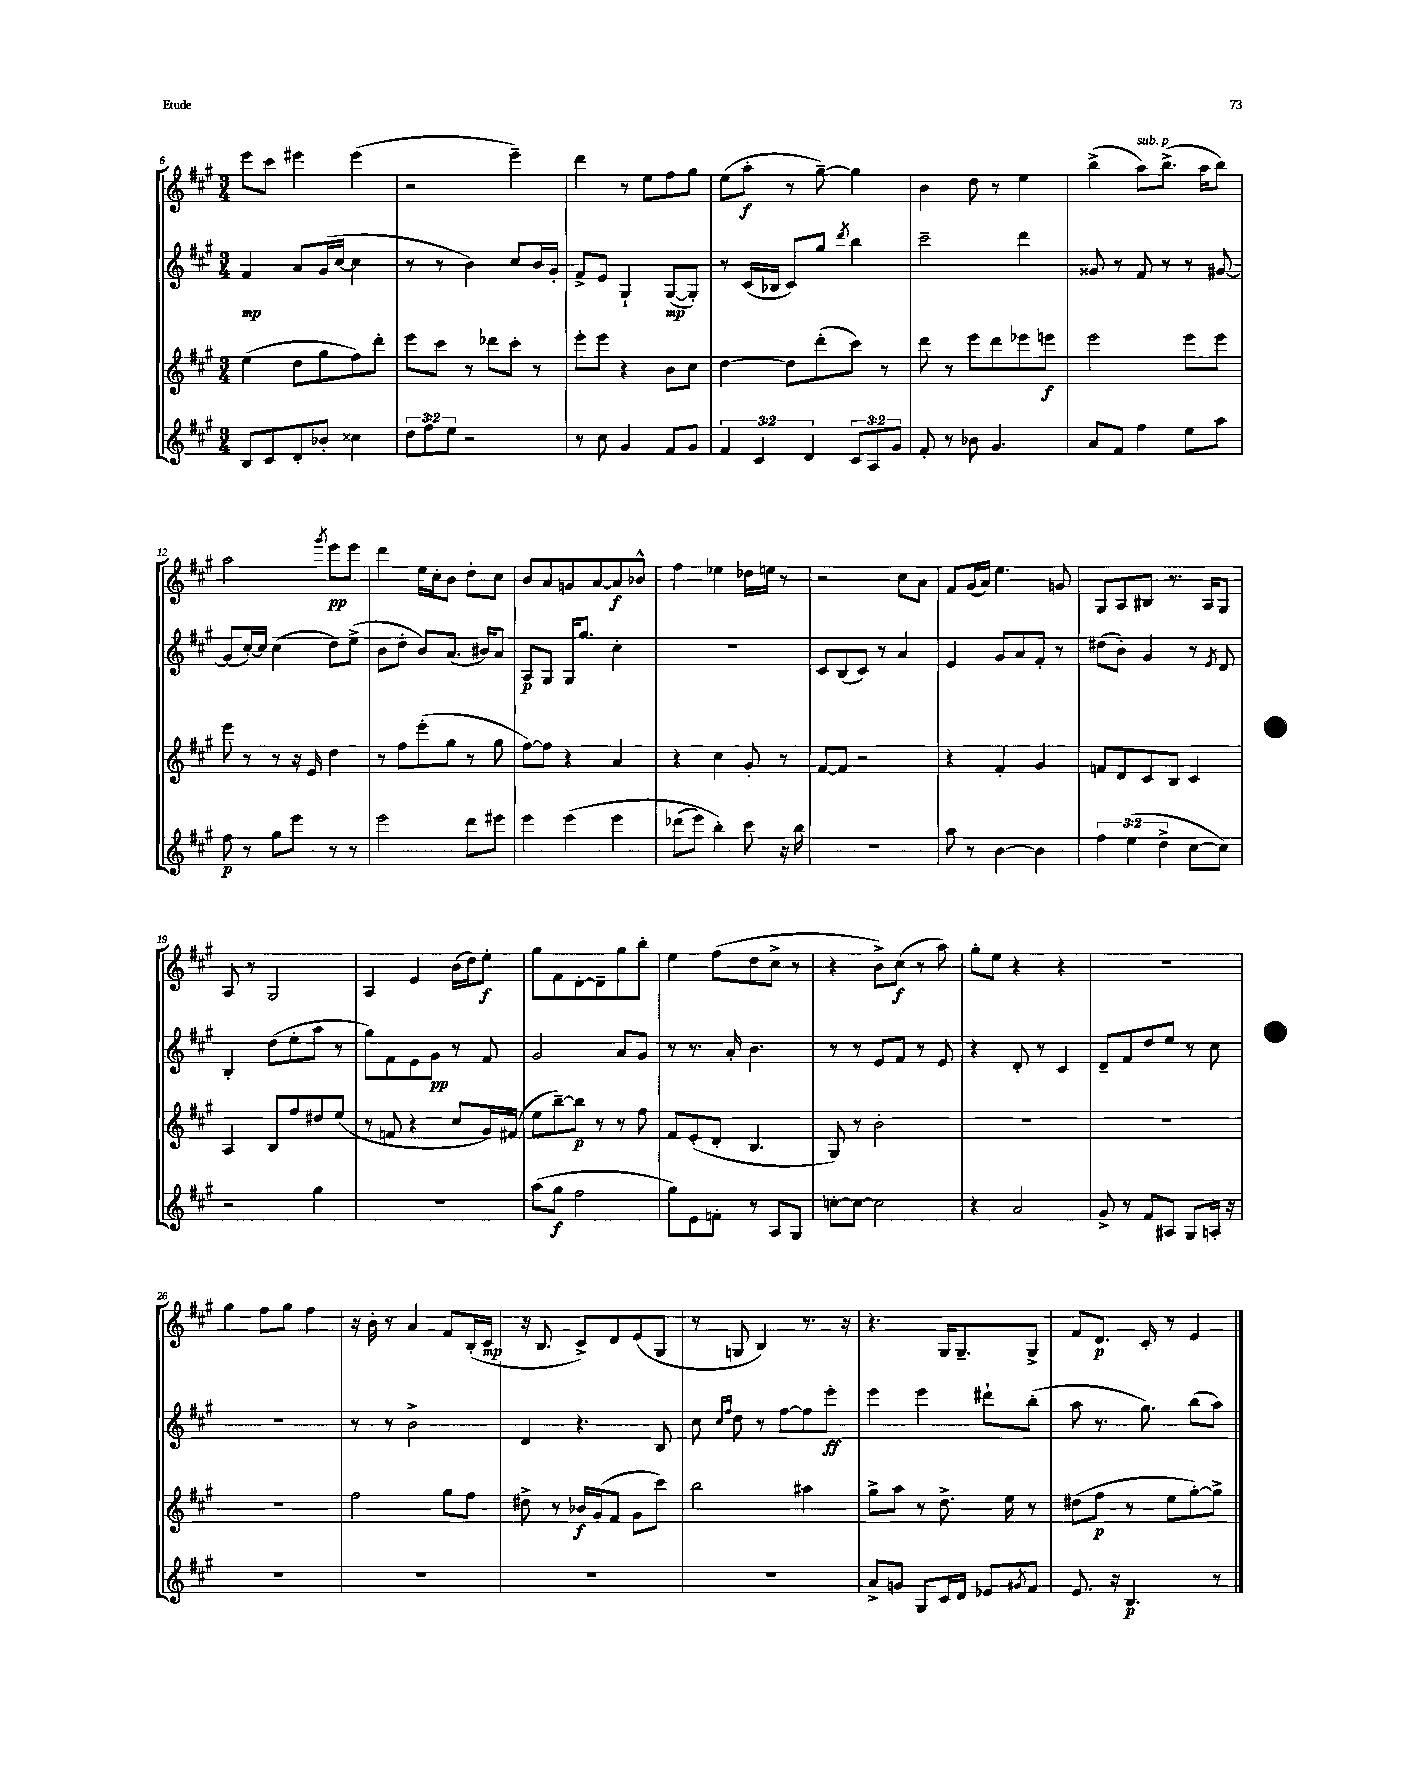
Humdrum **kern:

**kern	**kern	**kern	**kern
*staff4	*staff3	*staff2	*staff1
*clefG2	*clefG2	*clefG2	*clefG2
*k[f#c#g#]	*k[f#c#g#]	*k[f#c#g#]	*k[f#c#g#]
*M3/4	*M3/4	*M3/4	*M3/4
8B	(4ee	4f#	8eee
8c#	.	.	8ccc#
8d'	8dd	8a	4eee#
8b-'	8gg#	(16g#	.
.	.	[16cc#	.
4cc##	8ff#)	4cc#]	(4eee#
.	8ddd'	.	.
=	=	=	=
12dd	8eee	8r	2r
12ff#	.	.	.
.	8ccc#	8r	.
12ee	.	.	.
2r	8r	4b)	.
.	8ddd-	.	.
.	8ccc#'	8cc#	4eee~)
.	8r	16b	.
.	.	16g#'	.
=	=	=	=
8r	8eee'	8f#^	4ddd
8cc#	8eee	8e	.
4g#	4r	4G#`	8r
.	.	.	8ee
8f#	8b	([8G#	8ff#
8g#	8cc#	8G#'])	8gg#
=	=	=	=
6f#	[4dd	8r	(8ee
.	.	(16c#	8aa'
6c#	.	.	.
.	.	16B-	.
.	8dd]	8c#)	8r
6d	.	.	.
.	(8ddd'	8gg#	[8gg#~)
.	.	8qddd	.
12c#	8ccc#)	4bb	4gg#]
12A	.	.	.
.	8r	.	.
12g#	.	.	.
=	=	=	=
8f#'	8ddd	2ccc#~	4b
8r	8r	.	.
8b-	8eee	.	8dd
4.g#	8ddd	.	8r
.	8eee-	4ddd	4ee
.	8eee	.	.
=	=	=	=
8a	2eee	8g##	(4bb^
8f#	.	8r	.
4ff#	.	8f#	8aa)
.	.	8r	(8.bb^
8ee	8eee	8r	.
.	.	.	16aa
8aa	8eee	[8g#	8bb)
=	=	=	=
8ff#	8eee	(8g#]	2aa
8r	8r	[16cc#')	.
.	.	16cc#]	.
8gg#	8r	(4cc#	.
8eee	16r	.	.
.	16e	.	.
.	.	.	8qggg#
8r	4dd	8dd)	8eee
8r	.	(8ee^	8eee
=	=	=	=
2eee	8r	8b	4ddd
.	8ff#	8dd'	.
.	(8eee'	8b)	16ee
.	.	.	16cc#'
.	8gg#	(8.a	8b
8ddd	8r	.	8dd'
.	.	16b#)	.
8eee#	8gg#	8a	8cc#
=	=	=	=
4eee	[8ff#)	8A	8b
.	8ff#]	8G#	8a
&(4eee	4r	16G#	8g
.	.	8.gg#	.
.	.	.	[8a
4eee	4a	4cc#'	8a]
.	.	.	8b-^^
=	=	=	=
(8ddd-	4r	2.r	4ff#
8eee)	.	.	.
4bb'&)	4cc#	.	4ee-
8ccc#	8g#'	.	16dd-
.	.	.	16ee
16r	8r	.	8r
16bb	.	.	.
=	=	=	=
2.r	[8f#	8c#	2r
.	8f#]	(8B	.
.	2r	8c#)	.
.	.	8r	.
.	.	4a	8cc#
.	.	.	8a
=	=	=	=
8aa	4r	4e	8f#
8r	.	.	(16g#
.	.	.	16a)
[4b	4f#'	8g#	4.ee
.	.	8a	.
4b]	4g#	8f#'	.
.	.	8r	8g
=	=	=	=
6ff#	8f	(8dd#	8G#
.	8d	8b')	8A
(6ee	.	.	.
.	8c#	4g#	8B#
6dd^	.	.	.
.	8B	.	8.r
[8cc#	4c#	8r	.
.	.	.	16A
.	.	8qe	.
8cc#])	.	8d	8G#
=	=	=	=
2r	4A	4B'	8A
.	.	.	8r
.	8B	(8dd	2G#
.	8ff#	8ee'	.
4gg#	8dd#	8aa	.
.	(8ee	8r	.
=	=	=	=
2.r	8r	8gg#)	4A
.	8f	8f#	.
.	4r	8e	4e
.	.	8g#	.
.	8cc#	8r	(16b
.	.	.	16dd)
.	16g#)	8f#	8ee'
.	(16f#	.	.
=	=	=	=
(8aa	8ee	2g#	8gg#
8gg#	[8bb~)	.	8f#
2ff#	8bb]	.	[8d'
.	8r	.	8d~]
.	8r	8a	8gg#
.	8ff#	8g#	8bb'
=	=	=	=
8gg#)	8f#	8r	4ee
8e	(8e'	8.r	.
8f'	8d'	.	(8ff#
.	.	16a'	.
8r	4.B	4.b	8dd
8A	.	.	8cc#^
8G#	.	.	8r
=	=	=	=
[8cc'	8G#)	8r	4r
8cc_	8r	8r	.
2cc]	2b'	8e	8b^)
.	.	8f#	(8cc#
.	.	8r	8r
.	.	8e	8aa)
=	=	=	=
4r	2.r	4r	8gg#'
.	.	.	8ee
2a	.	8d'	4r
.	.	8r	.
.	.	4c#	4r
=	=	=	=
8g#^	2.r	8d~	2.r
8r	.	8f#	.
8f#	.	8dd	.
8A#	.	8ee	.
8G#	.	8r	.
16A'	.	8cc#	.
16r	.	.	.
=	=	=	=
2.r	2.r	2.r	4gg#
.	.	.	8ff#
.	.	.	8gg#
.	.	.	4ff#
=	=	=	=
2.r	2ff#	8r	16r
.	.	.	16b'
.	.	8r	8r
.	.	2b^	4a
.	8gg#	.	8f#
.	8ff#	.	(16B'
.	.	.	16c#
=	=	=	=
2.r	8dd#^	4d	16r
.	.	.	8.B
.	8r	.	.
.	16b-	4.r	8c#^)
.	(16g#	.	.
.	8f#	.	8d
.	8g#	.	(8e
.	8ccc#)	8B	8G#
=	=	=	=
2.r	2bb	8cc#	8r
.	.	16qqcc#	.
.	.	16qqff#	.
.	.	8dd	8G
.	.	8r	4B)
.	.	[8ff#	.
.	4aa#	8ff#]	8.r
.	.	8eee'	.
.	.	.	16r
=	=	=	=
8a^	8gg#^	4eee	4.r
8g	8aa	.	.
8G#	8r	4eee	.
16c#	8.dd^	.	16G#
16d	.	.	8.G#~
8e-	.	8ddd#`	.
.	16ee	.	.
8qg#	.	.	.
8f#	8r	(8bb'	8G#^
=	=	=	=
8.e	(8dd#	8aa	8f#
.	8ff#	8.r	8.d
16r	.	.	.
4.B	8r	.	.
.	.	8.gg#)	16c#'
.	8ee	.	8r
.	[8gg#')	(8bb	4e
8r	8gg#^]	8aa)	.
==	==	==	==
*-	*-	*-	*-
